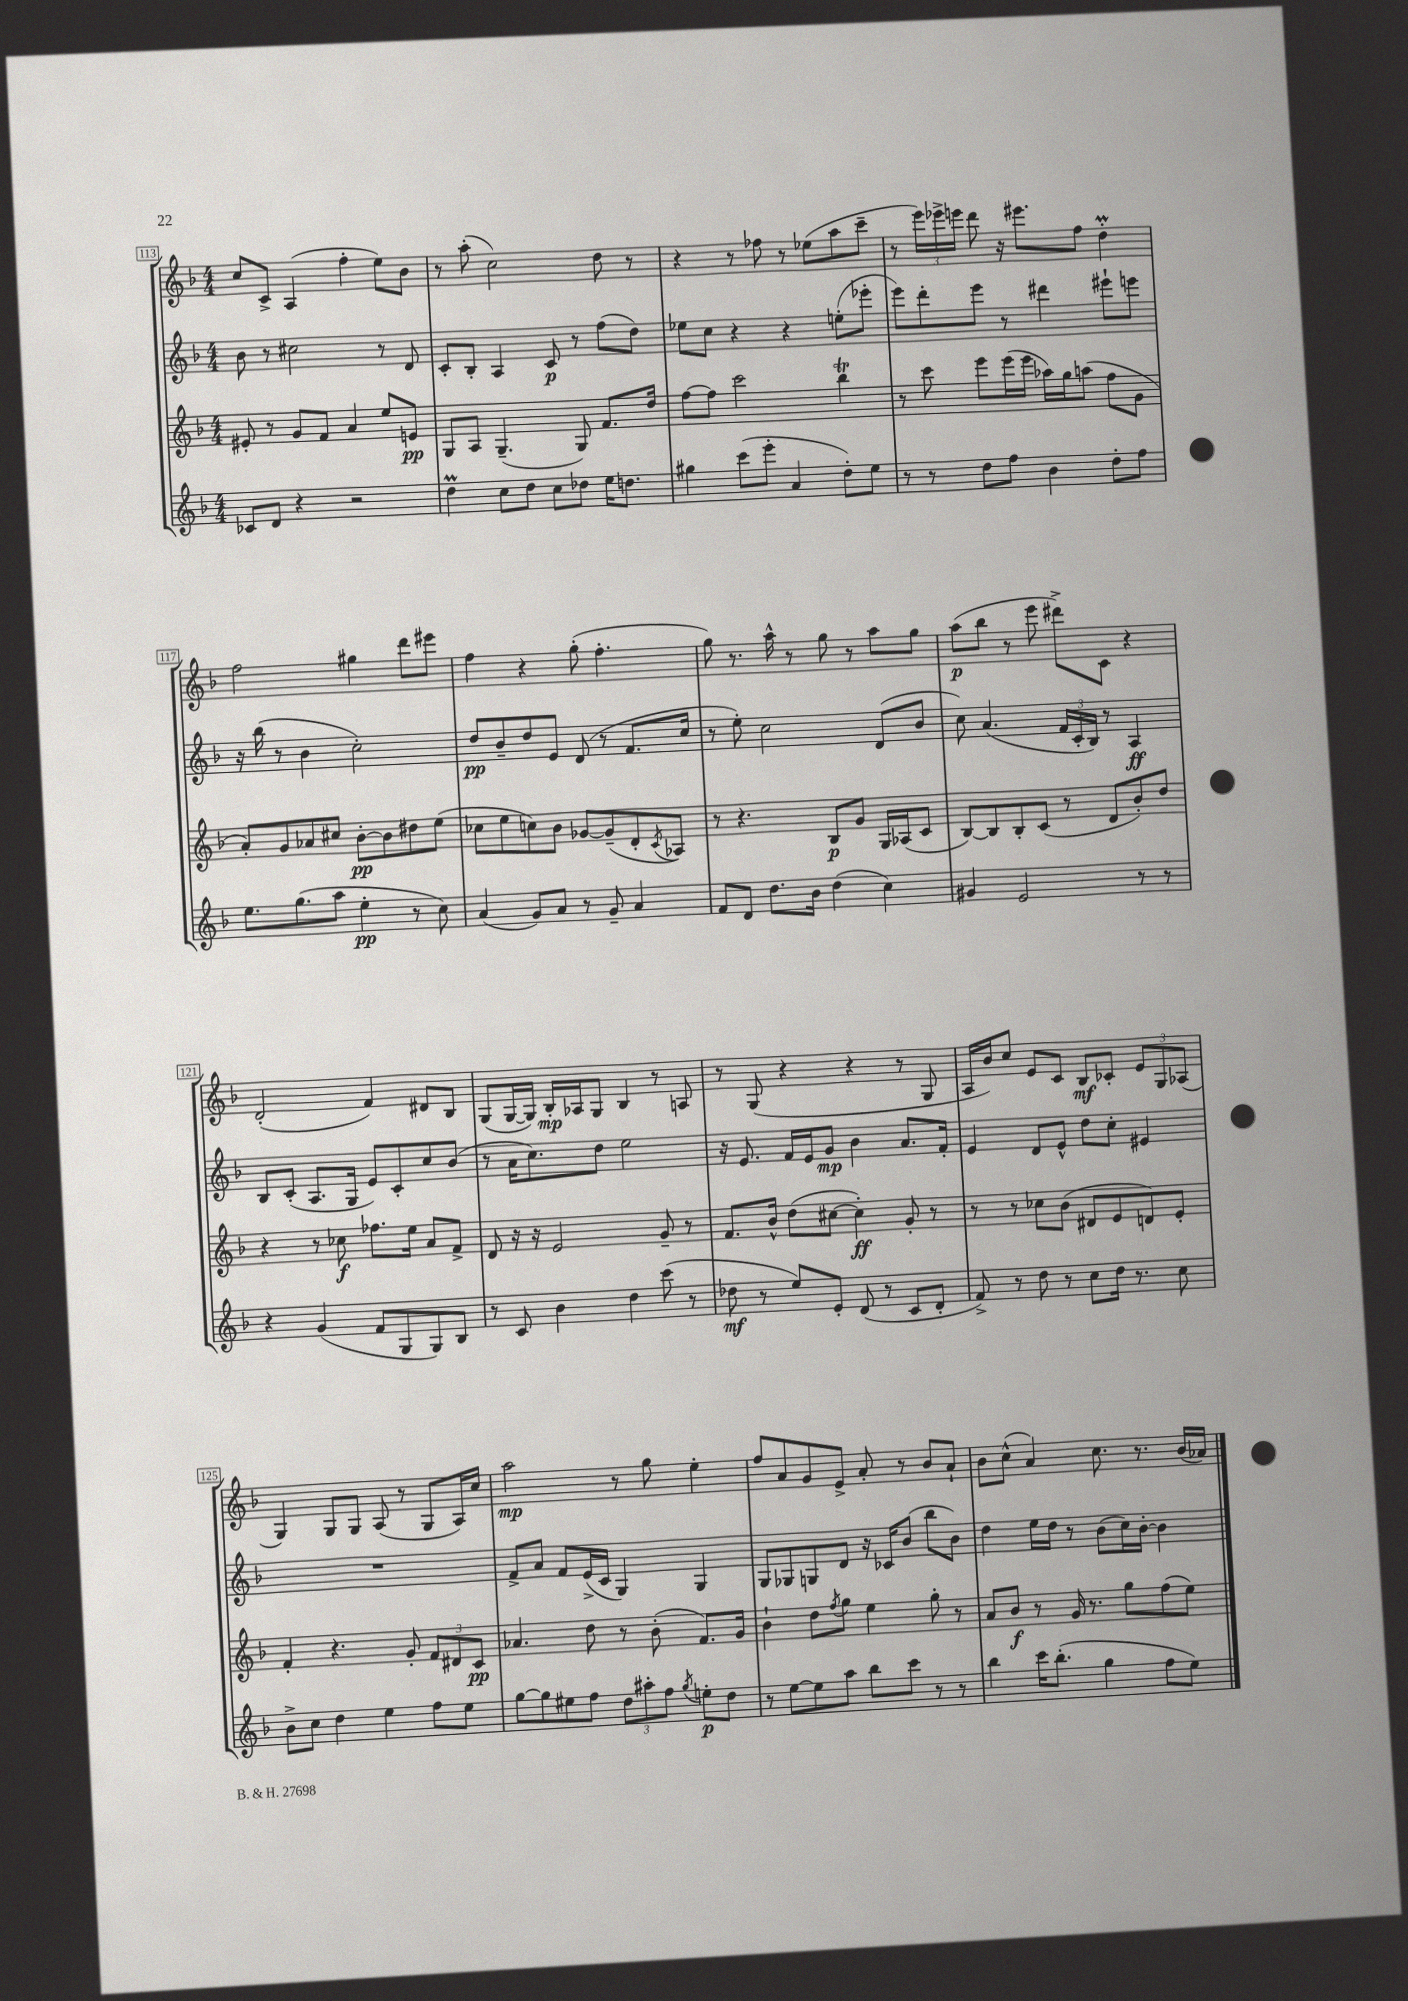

**kern	**kern	**kern	**kern
*staff4	*staff3	*staff2	*staff1
*clefG2	*clefG2	*clefG2	*clefG2
*k[b-]	*k[b-]	*k[b-]	*k[b-]
*M4/4	*M4/4	*M4/4	*M4/4
8c-	8e#'	8b-	8cc
8d	8r	8r	8c^
4r	8g	2cc#	(4A
.	8f	.	.
2r	4a	.	4ff'
.	8ee	8r	8ee)
.	8e	8d	8b-
=	=	=	=
4dd	8G	8c'	8r
.	8A	8B-'	(8aa'
8cc	(4.G~	4A	2cc)
8dd	.	.	.
8cc	.	8c	.
8dd-	8G)	8r	.
16ee	8.f	(8ff	8dd
8.dd	.	.	.
.	.	8dd)	8r
.	16dd	.	.
=	=	=	=
4gg#	[8ff	8ee-	4r
.	8ff]	8cc	.
(8ccc	2ccc	4r	8r
8eee'	.	.	8ff-
4a	.	4r	8r
.	.	.	(8ee-
8dd')	4bb-	(8ee'	8aa
8ee	.	8eee-'	8ccc~
=	=	=	=
8r	8r	8eee)	8r
8r	8ccc	8ddd'	24eee)
.	.	.	24eee-^
.	.	.	24eee
8dd	8eee	8eee	8ddd
8ff	(16eee	8r	16r
.	16eee	.	8.eee#
4b-	16aa-)	4ddd#	.
.	16gg	.	.
.	(8aa	.	8ff
8dd'	8ff	8eee#`	4dd'
8ff	8g	8eee	.
=	=	=	=
8.ee	8a')	16r	2ff
.	.	(16bb-	.
.	8g	8r	.
(8.gg	.	.	.
.	8a-	4b-	.
8aa	8cc#	.	.
4ee'	[8b-'	2cc')	4gg#
.	8b-]	.	.
8r	8dd#	.	8ddd
8cc)	(8ee	.	8eee#
=	=	=	=
(4a	8cc-	8dd	4ff
.	8ee	8b-~	.
8g)	8cc)	8dd	4r
8a	8b-	8e	.
8r	[8g-	(8d	(8gg'
8g~	(8g-~]	8r	4.ff'
4a	8d'	8.f	.
.	8qc	.	.
.	8A-)	.	.
.	.	16cc	.
=	=	=	=
8f	8r	8r	8gg)
8d	4.r	8ee')	8.r
8.dd	.	2cc	.
.	.	.	16aa^^
.	.	.	8r
16b-	.	.	.
(4dd	8B-	.	8gg
.	8g	.	8r
4cc)	16G	(8d	8aa
.	(16A-	.	.
.	8c	8b-	8gg
=	=	=	=
4g#	[8B-)	8cc)	(8aa
.	8B-]	(4.a	8bb-
2e	8B-'	.	8r
.	(8c	.	8eee
.	8r	24f	8ddd#^)
.	.	24c'	.
.	.	24B-)	.
.	8d	8r	8c
8r	8b-')	4A	4r
8r	8dd	.	.
=	=	=	=
4r	4r	8B-	(2d'
.	.	(8c'	.
(4g	8r	8.A	.
.	8cc-	.	.
.	.	16G	.
8f	8.ff-	8e)	4f)
8G	.	8c'	.
.	16ee	.	.
8G)	8a	8cc	8d#
8B-	8f^	(8b-	8B-
=	=	=	=
8r	8d	8r	(8G
8c	16r	16a	[16G
.	16r	8.cc)	16G])
4b-	2e	.	16B-'
.	.	.	16A-
.	.	8dd	8G
4dd	.	2ee	4B-
(8ccc	8g~	.	8r
8r	8r	.	8A
=	=	=	=
8dd-	8.f	16r	8r
.	.	8.e	.
8r	.	.	(8G
.	16b-^^	.	.
8ee)	(8dd	16f	4r
.	.	16e	.
8e'	[8cc#	8g	.
(8d	4cc#'])	4b-	4r
8r	.	.	.
8c	8g'	8.a	8r
8d'	8r	.	8G
.	.	16f'	.
=	=	=	=
8f^)	8r	4e	16A
.	.	.	16b-)
8r	8r	.	8cc
8dd	8cc-	8d	8e
8r	(8b-	8e^^	8c
8cc	8d#	8dd	8B-
16dd	8e	8cc'	8c-'
8.r	.	.	.
.	8d)	4e#	12e
.	.	.	12G
8cc	8e'	.	.
.	.	.	(12A-
=	=	=	=
8b-^	4f'	1r	4G)
8cc	.	.	.
4dd	4.r	.	8G
.	.	.	8G
4ee	.	.	(8A
.	8g'	.	8r
8ff	12f	.	8G
.	12d#	.	.
8ee	.	.	16A)
.	12c	.	.
.	.	.	16cc
=	=	=	=
[8gg	4.a-	8f^	2aa
8gg]	.	8a	.
8ee#	.	8f	.
8ff	8dd	(16e^	.
.	.	16c	.
12dd	8r	4G)	8r
12aa#'	.	.	.
.	(8b-'	.	8gg
12ff	.	.	.
8qgg	.	.	.
8ee'	8.f)	4G	4ee'
8dd	.	.	.
.	16g	.	.
=	=	=	=
8r	4b-`	8G	8ff
[8ee	.	8G-	8a
8ee]	8dd	8G	8g
.	8qff	.	.
8aa	8gg	8d	8e^
8bb-	4ee	16r	8a'
.	.	16c-	.
8ccc	.	(8b-	8r
8r	8gg'	8bb-	8b-
8r	8r	8b-)	8a`
=	=	=	=
4bb-	8a	4dd	8b-
.	8b-	.	(8cc^^
16ccc	8r	16ee	4a)
(8.bb-'	.	16dd	.
.	16g	8r	.
.	8.r	.	.
4gg	.	(8b-	8.cc
.	8gg	16cc)	.
.	.	[16b-'	8.r
8ff	(8ff	4b-]	.
8ee)	8ee)	.	(16b-
.	.	.	16a-)
==	==	==	==
*-	*-	*-	*-
